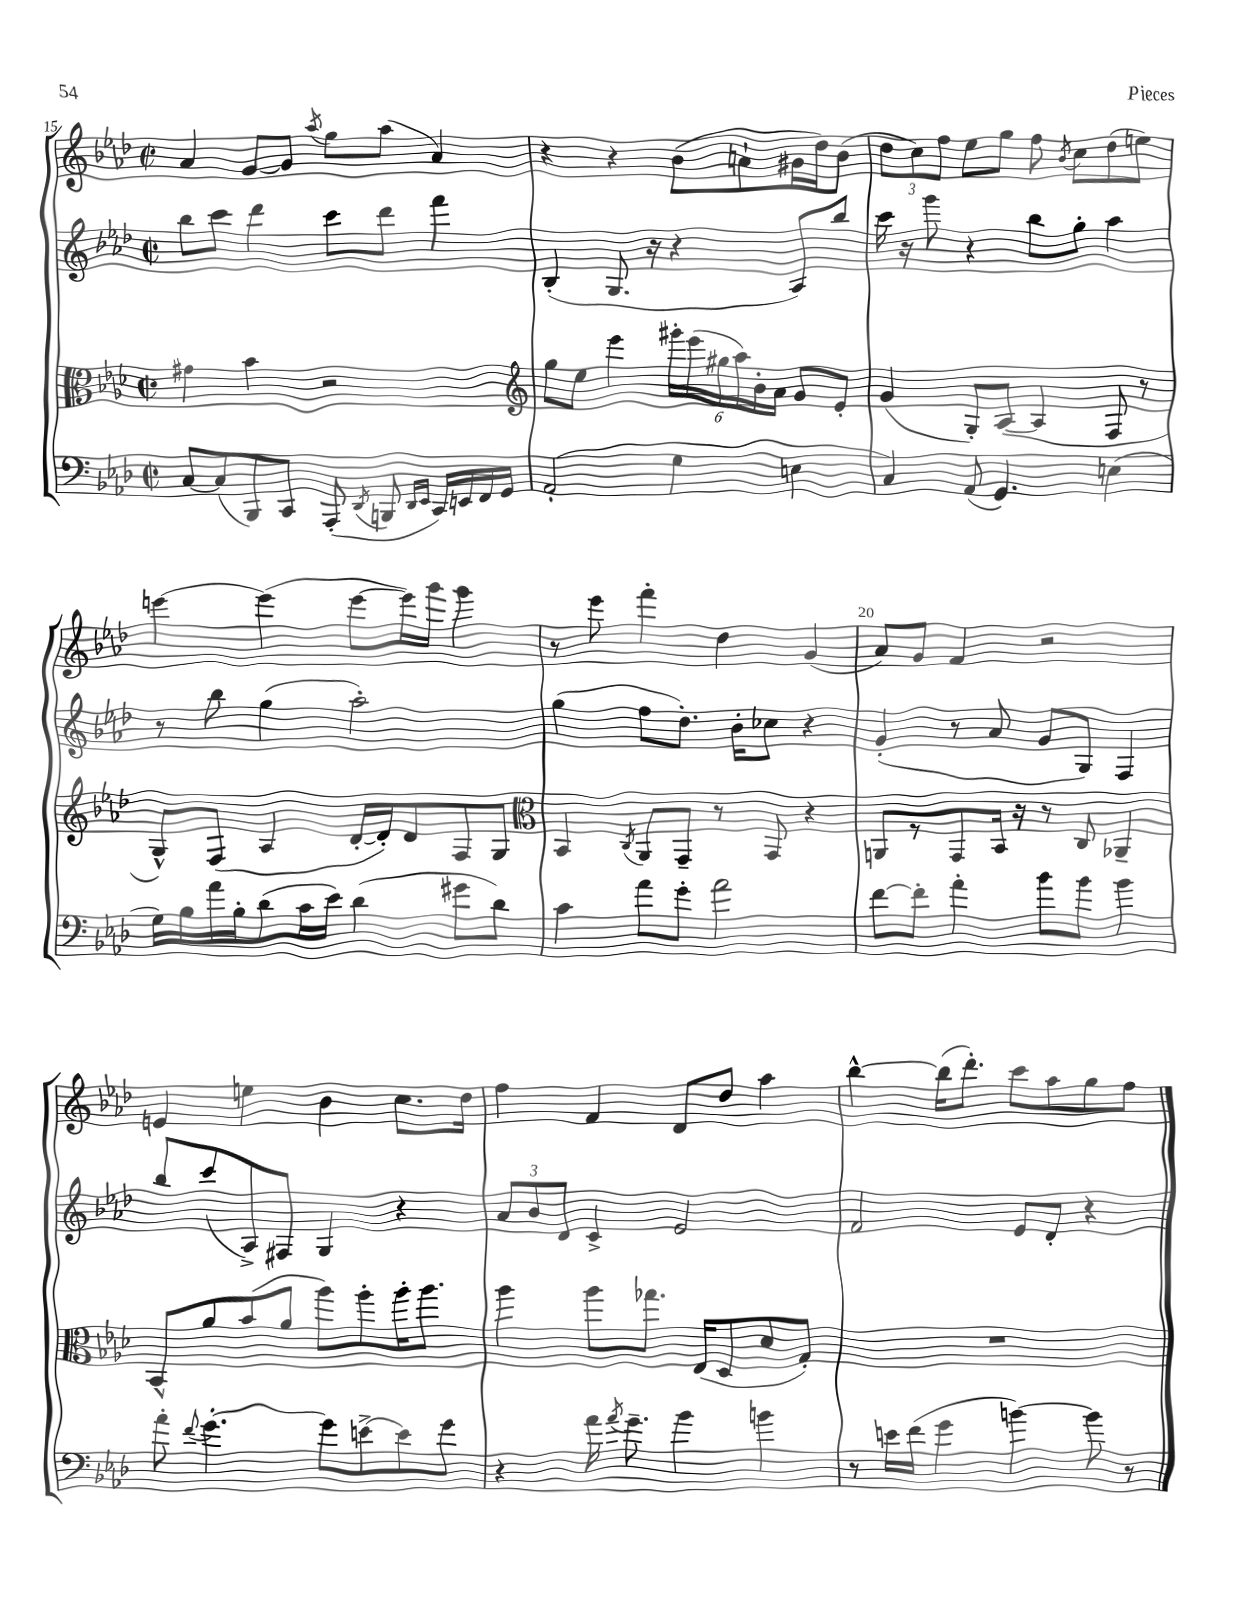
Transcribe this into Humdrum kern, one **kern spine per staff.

**kern	**kern	**kern	**kern
*staff4	*staff3	*staff2	*staff1
*clefF4	*clefC3	*clefG2	*clefG2
*k[b-e-a-d-]	*k[b-e-a-d-]	*k[b-e-a-d-]	*k[b-e-a-d-]
*M2/2	*M2/2	*M2/2	*M2/2
*met(c|)	*met(c|)	*met(c|)	*met(c|)
[8C	4g#	8bb-	4a-
(8C]	.	8ccc	.
8BBB-)	4b-	4ddd-	[8g
8CC	.	.	8g]
.	.	.	8qaa-
(8AAA-'	2r	8ccc	8gg
8qDD-	.	.	.
8BBB	.	8ddd-	(8aa-
16qqDD-	.	.	.
16qqEE-	.	.	.
16CC)	.	4fff	4a-)
16EE	.	.	.
16FF	.	.	.
16GG	.	.	.
=	=	=	=
*	*clefG2	*	*
(2AA-'	8gg	(4B-'	4r
.	8ee-	.	.
.	4eee-	8.G	4r
.	.	16r	.
4G	24ggg#'	4r	(8b-
.	(24eee-	.	.
.	24gg#	.	.
.	24aa-)	.	8a`
.	24b-'	.	.
.	24a-	.	.
4E	8g	8A-)	16g#
.	.	.	16dd-)
.	8e-'	8bb-	(8b-
=	=	=	=
4C)	(4g	16ccc	12dd-
.	.	16r	.
.	.	.	12cc)
.	.	8ggg	.
.	.	.	12ff
(8AA-	8G')	4r	8ee-
4.GG)	([8A-	.	8gg
.	4A-]	8bb-	8ff
.	.	.	8qb-
.	.	8gg'	8cc
(4E	8F	4aa-	(8dd-
.	8r	.	8ee)
=	=	=	=
16G)	8G^^)	8r	[4eee
16B-	.	.	.
16a-	(8F	8bb-	.
16B-'	.	.	.
(8d-	4A-	(4gg	(4eee]
16c	.	.	.
16e-)	.	.	.
(4d-	[16d-'	2aa-')	[8eee
.	16d-'])	.	.
.	8d-	.	16eee])
.	.	.	16ggg
8g#	8F	.	4ggg
8d-)	8G	.	.
=	=	=	=
*	*clefC3	*	*
4c	4BB-	(4gg	8r
.	.	.	8eee-
.	8qC	.	.
8a-	8AA-	8ff	4fff'
8g'	8GG~	8.dd-')	.
2a-	8r	.	4dd-
.	.	16b-'	.
.	8GG	8cc-	.
.	4r	4r	(4g
=	=	=	=
[8f	8AA	(4g'	8a-)
8f']	8r	.	8g
4a-'	8GG	8r	4f
.	16BB-	8a-	.
.	16r	.	.
8b-	8r	8g	2r
8b-	8C	8G)	.
4b-	4AA-~	4F	.
=	=	=	=
8a-'	8BB-^^	8bb-	4e
8qqf	.	.	.
[4.g'	8a-	(8ccc	.
.	(8b-	8A-^)	4ee
.	8a-	8F#	.
8g]	8aa-)	4G	4b-
[8e^	8aa-'	.	.
8e]	16aa-'	4r	8.cc
.	8.aa-	.	.
8g	.	.	.
.	.	.	16dd-
=	=	=	=
4r	4aa-	12a-	4ff
.	.	12b-	.
.	.	12d-	.
16a-	8aa-	4c^	4f
8qa-	.	.	.
8.g~	.	.	.
.	8.gg-	.	.
4b-	.	2e-	8d-
.	(16E-	.	.
.	8D-	.	8dd-
4b	8d-	.	4aa-
.	8G')	.	.
=	=	=	=
8r	1r	2f	[4bb-^^
16e	.	.	.
(16f	.	.	.
4g	.	.	(16bb-]
.	.	.	8.ddd-')
[4b)	.	8e-	8ccc
.	.	8d-'	8aa-
8b]	.	4r	8gg
8r	.	.	8ff
==	==	==	==
*-	*-	*-	*-
